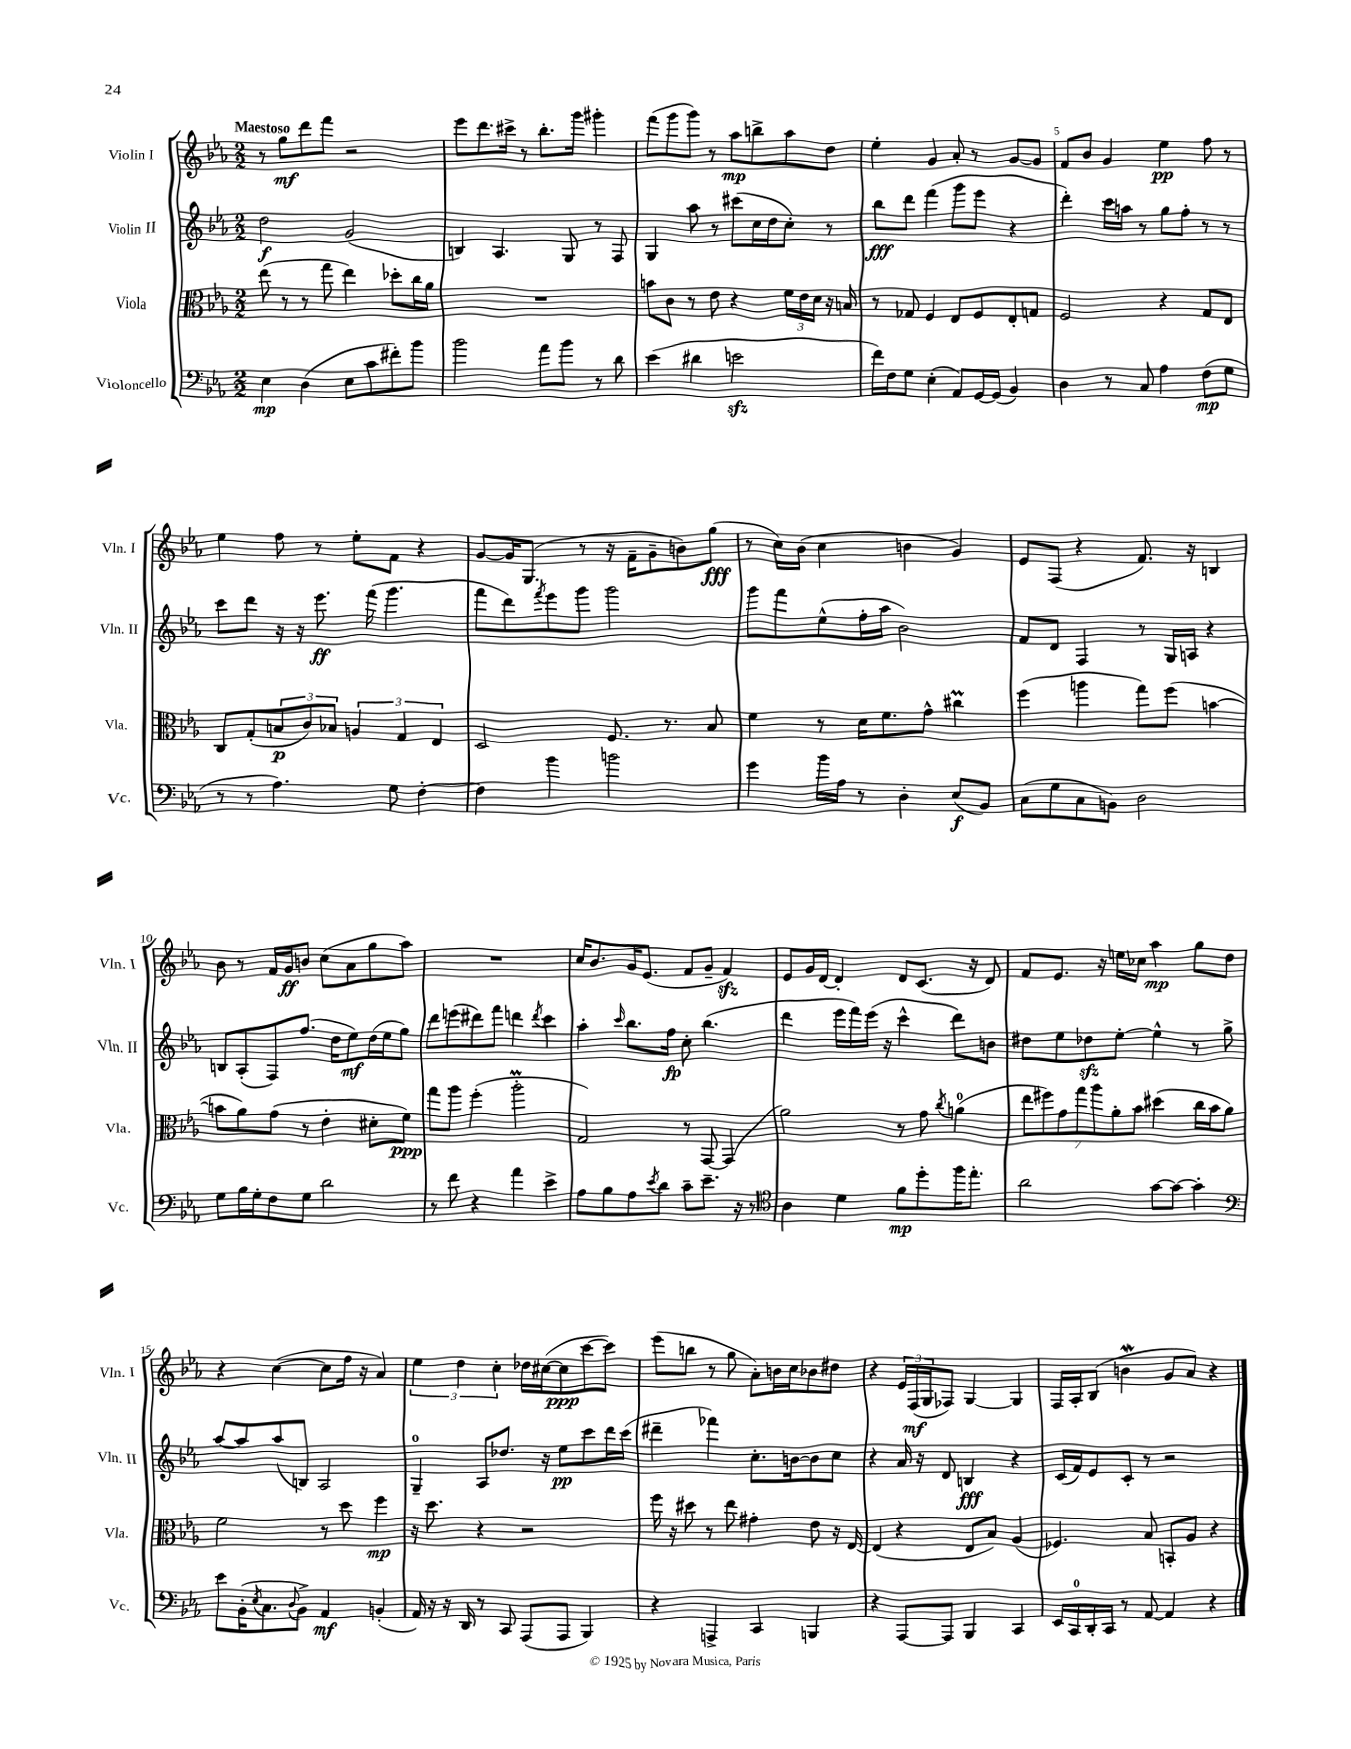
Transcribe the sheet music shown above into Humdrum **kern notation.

**kern	**kern	**kern	**kern
*staff4	*staff3	*staff2	*staff1
*clefF4	*clefC3	*clefG2	*clefG2
*k[b-e-a-]	*k[b-e-a-]	*k[b-e-a-]	*k[b-e-a-]
*M2/2	*M2/2	*M2/2	*M2/2
4E-\	(8ee-\	2dd\	8r
.	8r	.	8gg\L
(4D\	8r	.	8ddd\
.	8gg\	.	8fff\J
8E-\L	4ee-\)	(2g/	2r
8c\	.	.	.
8f#'\)	8dd-'\L	.	.
8b-\J	16cc\L	.	.
.	16a-\JJ	.	.
=	=	=	=
2b-\	1r	4B/)	8eee-\L
.	.	.	8.ddd\
.	.	4.A-/	.
.	.	.	16ccc#^\Jk
.	.	.	8r
8a-\L	.	.	8.bb-'\L
8b-\J	.	8G/	.
.	.	.	16ggg\Jk
8r	.	8r	4ggg#'\
8d\	.	8F/	.
=	=	=	=
(4e-\	8b\L	4G/	(8fff\L
.	8c\J	.	8ggg\
4d#\	8r	8aa-\	8ggg\J)
.	8e-\	8r	8r
2e\	4r	(8ccc#\L	8aa-\L
.	.	16cc\L	8bb^\
.	.	16dd\J	.
.	24f\LL	8cc'\J)	8aa-\
.	24e-\	.	.
.	24d\JJ	.	.
.	16r	8r	8dd\J
.	16B/	.	.
=	=	=	=
16f\LL)	8r	8bb-\L	4ee-'\
16F\J	.	.	.
8G\J	8G-/	8ddd\J	.
(4E-'\	4F/	(4fff\	4g/
8AA-/L)	8E-/L	8ggg\L	8a-'/
[16GG/L	8F/	8eee-\J	8r
(16GG/]JJ	.	.	.
4BB-/)	8E-'/	4r	[8g/L
.	8G/J	.	8g/]J
=	=	=	=
4D\	2F/	4ddd'\)	8f/L
.	.	.	8b-/J
8r	.	16ccc\LL	4g/
.	.	16aa\JJ	.
8C/	.	8r	.
4A-\	4r	8gg\L	4ee-\
.	.	8ff'\J	.
(8F\L	8G/L	8r	8ff\
8G\J	8E-/J	8r	8r
=	=	=	=
8r	8C/L	8ccc\L	4ee-\
8r	(8G'/	8ddd\J	.
4.A-\)	12B/	16r	8ff\
.	.	16r	.
.	12c/)	.	.
.	.	8.eee-\	8r
.	12B-/J	.	.
.	6A/	.	8ee-'\L
.	.	(16fff\	.
8G\	.	4.ggg\	8f\J
.	6G/	.	.
[4F'\	.	.	4r
.	6E-/	.	.
=	=	=	=
4F\]	2D/	8fff\L	[8g/L
.	.	8ddd\)	16g/]K
.	.	.	(8.G/J
.	.	8qfff/	.
4b-\	.	8eee-\	.
.	.	8ggg\J	8r
2b\	8.F/	2ggg\	16r
.	.	.	16f~\LK
.	.	.	8g~\
.	8.r	.	.
.	.	.	8b\)
.	8B-/	.	(8gg\J
=	=	=	=
4g\	4f\	8ggg\L	8r
.	.	8fff\	16cc\LL)
.	.	.	(16b-\JJ
16b-\LL	8r	(8ee-^^\	4cc\
16A-\JJ	.	.	.
8r	16d\LK	16ff'\L	.
.	8.f\	16aa-\JJ	.
4D'\	.	2b-\)	4b\
.	8g^^\J	.	.
(8E-/L	4cc#\	.	4g/)
8BB-/J)	.	.	.
=	=	=	=
(8C\L	(4ff\	8f/L	8e-/L
8G\	.	8d/J	(8F/J
8C\	4aa\	4F/	4r
8BB\J)	.	.	.
2D\	8gg\L)	8r	8.f/)
.	(8ff\J	16G/LL	.
.	.	16A/JJ	16r
.	[4b\	4r	4B/
=	=	=	=
8G\L	8b\]L	8B/L	8b-\
16B-\L	8a-\)	(8A-'/	8r
16G'\J	.	.	.
8F\	(8g\J	8F/)	16f/LL
.	.	.	16g/J
8G\J	8r	(8.ff/J	8b/J
2d\	4e-'\	.	(8cc\L
.	.	16dd\LK	.
.	.	8ee-\)	8a-\
.	8d#'\L	(16dd\L	8gg\
.	.	16ee-\J	.
.	8f\J)	8gg\J)	8aa-\J)
=	=	=	=
8r	8gg\L	8ddd\L	1r
8f\	8aa-\J	(8eee\	.
4r	(4ff'\	8ddd#\)	.
.	.	8fff\J	.
4a-\	2aa-'\	4ddd\	.
.	.	8qddd/	.
4e-^\	.	4ccc\	.
=	=	=	=
8A-\L	2G/)	4aa-'\	16cc/LK
.	.	.	8.b-/
8B-\	.	.	.
.	.	16qqccc/	.
8A-\	.	8.bb-\L	16g/K
.	.	.	(8.e-/J
8qe-/	.	.	.
8d\J	.	.	.
.	.	16ff\Jk	.
8c~\L	8r	8cc'\	8f/L
8.e-~\J	[8GG/	(4.bb-\	8g~/J
.	(4GG/]	.	4f/)
16r	.	.	.
8r	.	.	.
=	=	=	=
*clefC4	*	*	*
4A-\	2a-\)	4ddd\	8e-/L
.	.	.	16g/L
.	.	.	[16d/JJ
4d\	.	16eee-\LL	4d'/]
.	.	16fff\)	.
.	.	(16eee-\JJ	.
.	.	16r	.
8f\L	8r	4ccc^^\	8d/L
8dd'\	8g\	.	(8.c/J
.	8qcc/	.	.
16ff\K	(4a\	8ddd\L)	.
8.ee-'\J	.	.	16r
.	.	8b\J	8d/)
=	=	=	=
2a-\	14ee-\L	8dd#\L	8f/L
.	14ff#\)	.	.
.	.	8ee-\	8.e-/J
.	14g\	.	.
.	14gg\	.	.
.	.	8dd-\	.
.	14aa-\	.	.
.	.	.	16r
.	14a-'\	.	.
.	.	[8ee-'\J	16ee\LL
.	14b-\J	.	.
.	.	.	16cc-\JJ
[8g\L	(4dd#\	4ee-^^\]	4aa-\
8g\_J	.	.	.
4g'\]	16cc\LL	8r	8gg\L
.	16b-\J	.	.
.	8a-\J)	8gg^\	8dd\J
=	=	=	=
*clefF4	*	*	*
8e-\L	2f\	[8aa-/L	4r
(16BB-'\K	.	8aa-/]	.
8qE-/	.	.	.
8.C\	.	.	.
.	.	(8aa-/	([4cc\
8qqD/	.	.	.
8BB-^\J)	.	8B/J)	.
4AA-/	8r	2A-/	8cc\]L
.	8dd\	.	16ff\Jk
.	.	.	16r
(4BB'/	4ff\	.	4a-/)
=	=	=	=
16AA-/)	16r	4G~/	6ee-\
16r	8.dd\	.	.
16r	.	.	.
.	.	.	6dd\
16DD/	.	.	.
8r	4r	8A-/L	.
.	.	.	6cc'\
8CC/	.	8.dd-/J	.
(8AAA-/L	2r	.	16dd-\LL
.	.	16r	([16cc#\J
8AAA-/J	.	8ee-\L	8cc#\]
4BBB-/)	.	8ccc\	[8ccc\
.	.	16ddd\L	8ccc\]J)
.	.	(16ccc\JJ	.
=	=	=	=
4r	16ff\	4ddd#~\	(8eee-\L
.	16r	.	.
.	8dd#\	.	8bb\J
4AAA^/	8r	4fff-\)	8r
.	8ee-\	.	8gg\
4CC/	4g#'\	8.cc'\L	8a-'\L)
.	.	.	16b\L
.	.	[16b\k	16cc\J
4BBB/	8e-\	8b\]	8b-\
.	16r	8cc\J	8dd#\J
.	[16E-/	.	.
=	=	=	=
4r	(4E-/]	4r	4r
[8AAA-/L	4r	16a-/	24e-/LL
.	.	.	(24F/
.	.	16r	.
.	.	.	24G/J
8AAA-/]J	.	8d/	8F-/J)
4BBB-/	8E-/L	4B/	[4G/
.	8B-/J)	.	.
4CC/	(4A-/	4r	4G/]
=	=	=	=
16EE-/LL	4.F-/)	(16c/LL	16F/LL
16CC/	.	16f/J)	16A-'/J
16DD'/	.	8e-/	(8B-/J
16CC/JJ	.	.	.
8r	.	8c'/J	4b\
[8AA-/	8B-/	8r	.
4AA-/]	8BB'/L	2r	8g/L
.	8A-/J	.	8a-/J)
4r	4r	.	4r
==	==	==	==
*-	*-	*-	*-
